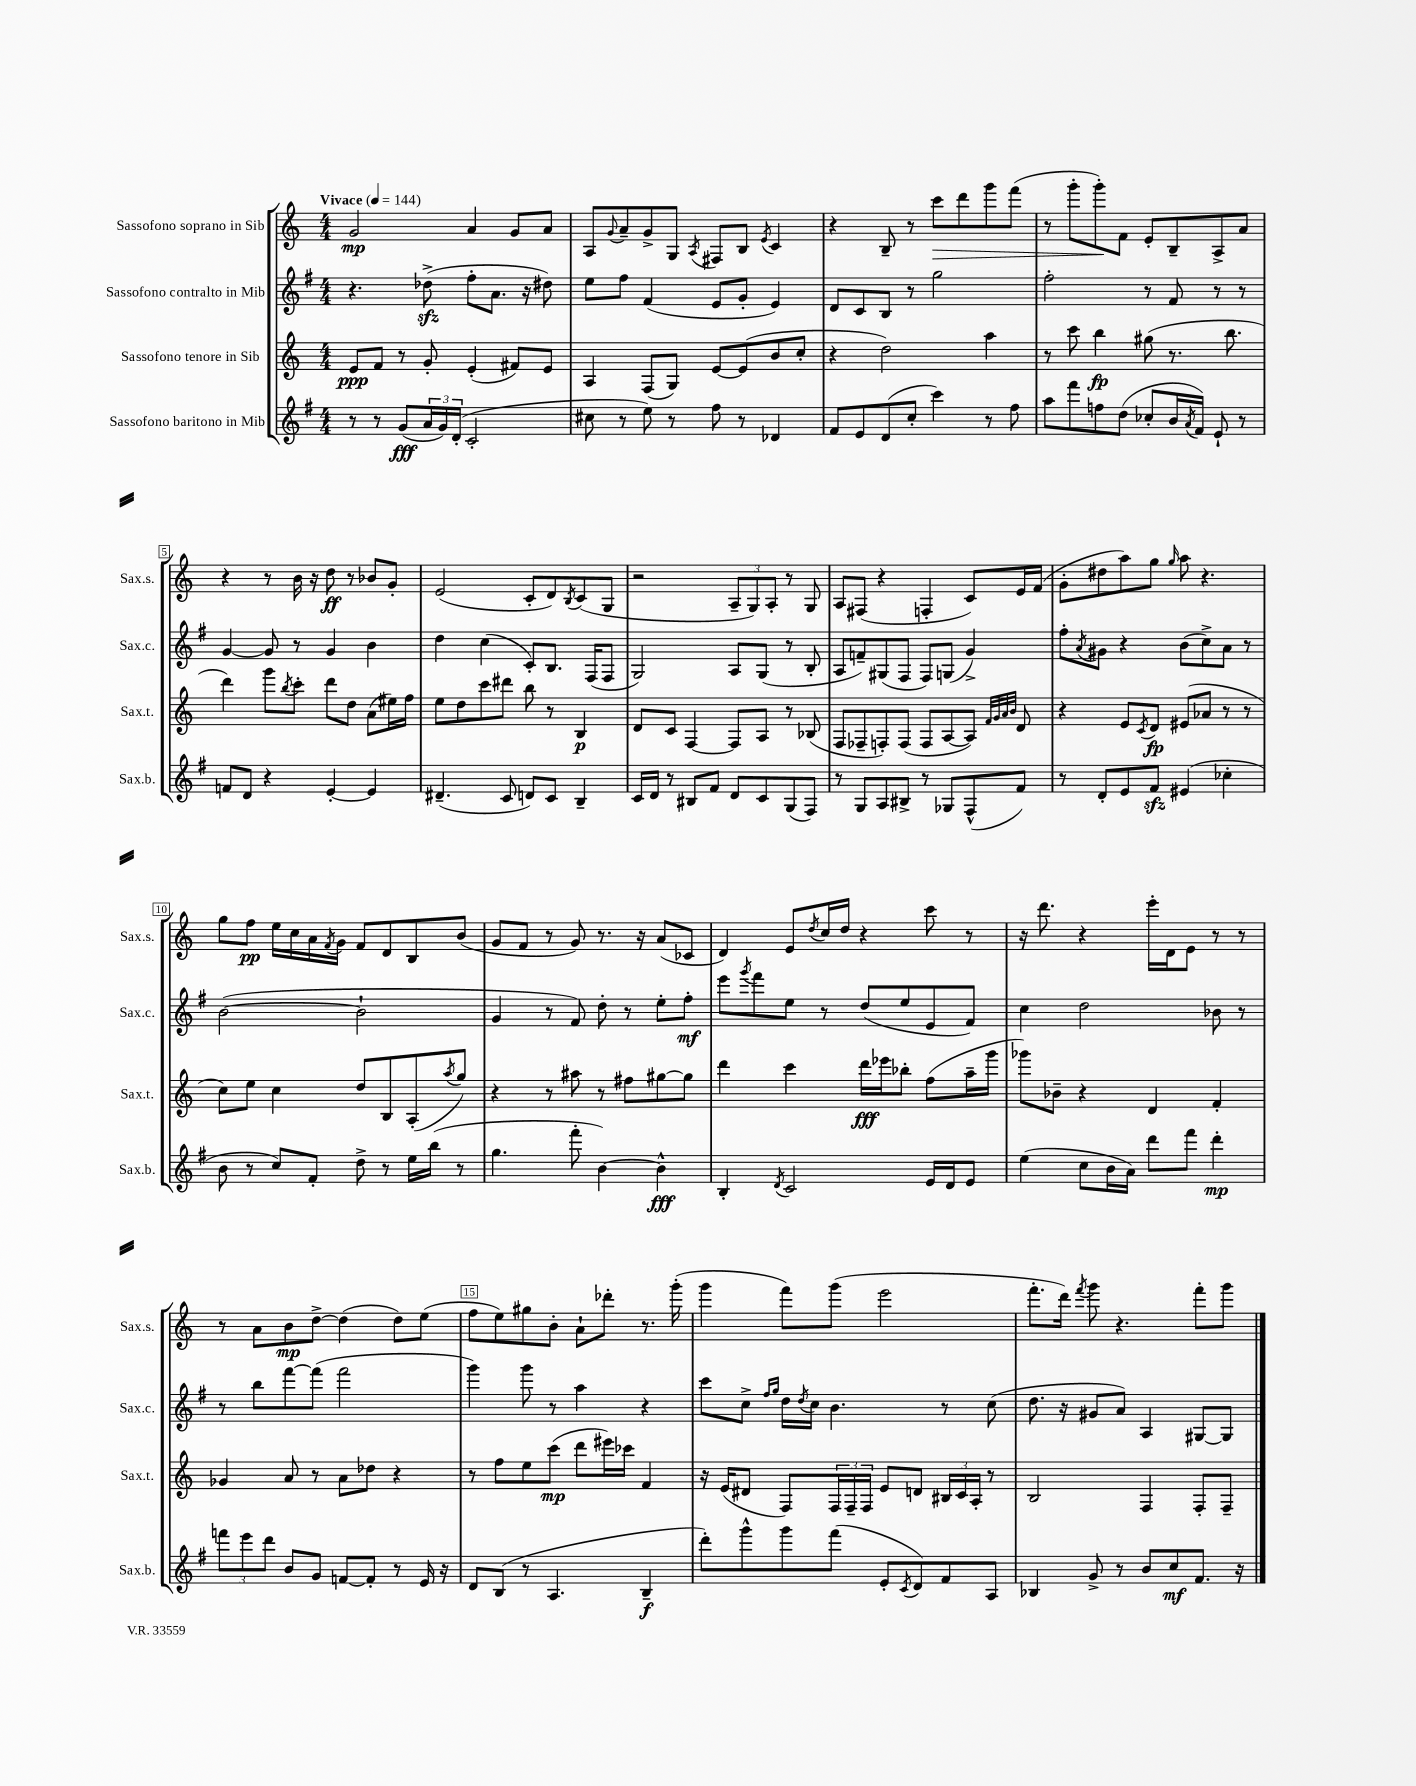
<<
\new StaffGroup <<
\new Staff = "s0" \with { instrumentName = "Sassofono soprano in Sib" shortInstrumentName = "Sax.s." } {
    \clef treble \key c \major \numericTimeSignature \time 4/4 \tempo "Vivace" 4 = 144
    g'2\mp a'4 g'8 a'8 |
    a8 \appoggiatura { g'8 } a'8-- g'8-> g8 \acciaccatura { a8 } fis8 b8 \acciaccatura { e'8 } c'4 |
    r4 b8-- r8 c'''8\> d'''8 g'''8 f'''8( |
    r8 g'''8-. g'''8-.\!) f'8 e'8-. b8-- a8-> a'8 |
    r4 r8 b'16 r16 d''8\ff r8 bes'8 g'8-. |
    e'2( c'8-. d'8) \acciaccatura { b8 } c'8( g8 |
    r2 \tuplet 3/2 { a8-- g8) a8-. } r8 g8 |
    a8 fis8( r4 f4-. c'8) e'16 f'16( |
    g'8-. dis''8 a''8) g''8 \grace { g''16 } a''8 r4. |
    g''8 f''8\pp e''16 c''16 a'16 \acciaccatura { f'8 } g'16 f'8 d'8 b8 b'8( |
    g'8 f'8 r8 g'8) r8. r16 a'8( ces'8 |
    d'4) e'8 \acciaccatura { d''8 } c''16 d''16 r4 c'''8 r8 |
    r16 d'''8. r4 e'''16-. d'16 e'8 r8 r8 |
    r8 a'8 b'8\mp d''8~-> d''4( d''8) e''8( |
    f''8 e''8) gis''8 b'8-. a'8-! des'''8-. r8. g'''16-.( |
    g'''4 f'''8) g'''8( e'''2 |
    f'''8.-. d'''16) \acciaccatura { f'''8 } g'''8 r4. f'''8-. g'''8 \bar "|." |
}
\new Staff = "s1" \with { instrumentName = "Sassofono contralto in Mib" shortInstrumentName = "Sax.c." } {
    \clef treble \key g \major \numericTimeSignature \time 4/4
    r4. des''8->\sfz( fis''8-. a'8. r16 dis''8) |
    e''8 fis''8 fis'4( e'8 g'8-. e'4) |
    d'8 c'8 b8 r8 g''2 |
    fis''2-. r8 fis'8 r8 r8 |
    g'4~ g'8 r8 g'4 b'4 |
    d''4 c''4( c'8-.) b8. fis16( fis8 |
    g2) a8 g8( r8 b8-. |
    a8 f'8--) gis8( fis8 fis8) g8( g'4->) |
    fis''8-. \acciaccatura { a'8 } gis'8 r4 b'8( c''8->) a'8 r8 |
    b'2~( b'2-! |
    g'4 r8 fis'8) d''8-. r8 e''8-. fis''8-.\mf |
    e'''8 \acciaccatura { g'''8 } fis'''8 e''8 r8 d''8( e''8 e'8 fis'8) |
    c''4 d''2 bes'8 r8 |
    r8 b''8 fis'''8~ fis'''8( fis'''2 |
    g'''4) g'''8 r8 a''4 r4 |
    c'''8 c''8-> \grace { fis''16 g''16 } d''16 \acciaccatura { d''8 } c''16 b'4. r8 c''8( |
    d''8. r16 gis'8 a'8) a4 gis8~ gis8 \bar "|." |
}
\new Staff = "s2" \with { instrumentName = "Sassofono tenore in Sib" shortInstrumentName = "Sax.t." } {
    \clef treble \key c \major \numericTimeSignature \time 4/4
    e'8\ppp f'8 r8 g'8-. e'4-.( fis'8) e'8 |
    a4 f8( g8) e'8~ e'8( b'8 c''8-. |
    r4 d''2) a''4 |
    r8 c'''8 b''4\fp gis''8( r8. b''8. |
    d'''4) g'''8 \acciaccatura { b''8 } c'''8-. d'''8 d''8 a'8( eis''16) f''16 |
    e''8 d''8 c'''8 dis'''8 b''8 r8 b4\p |
    d'8 c'8 f4~ f8 a8 r8 bes8( |
    f8 fes8-- f8-.) f8( f8 a8~ a8) \grace { f'32 g'32 a'32 b'32 } d'8 |
    r4 e'8 \acciaccatura { c'8 } d'8\fp eis'8( aes'8 r8 r8 |
    c''8) e''8 c''4 d''8 b8 a8-.( \acciaccatura { a''8 } g''8) |
    r4 r8 ais''8 r8 fis''8 gis''8~ gis''8 |
    d'''4 c'''4 d'''16\fff ees'''16 bes''8-. f''8( a''16-- g'''16 |
    ges'''8) bes'8-- r4 d'4 f'4-. |
    ges'4 a'8 r8 a'8 des''8 r4 |
    r8 f''8 e''8 c'''8\mp( d'''8 eis'''16) ces'''16 f'4 |
    r16 e'16( dis'8 f8) \tuplet 3/2 { f16 f16-- f16 } e'8 d'8 \tuplet 3/2 { bis16 c'16 a16-. } r8 |
    b2 f4 f8-. f8-- \bar "|." |
}
\new Staff = "s3" \with { instrumentName = "Sassofono baritono in Mib" shortInstrumentName = "Sax.b." } {
    \clef treble \key g \major \numericTimeSignature \time 4/4
    r8 r8 g'8\fff( \tuplet 3/2 { a'16 g'16) d'16-.( } c'2-. |
    cis''8 r8 e''8) r8 fis''8 r8 des'4 |
    fis'8 e'8 d'8( c''8-. c'''4) r8 fis''8 |
    a''8 fis'''8 f''8 d''8( ces''8-. b'16 \acciaccatura { a'8 } fis'16) e'8-! r8 |
    f'8 d'8 r4 e'4~-. e'4 |
    dis'4.--( c'8 d'8) c'8 b4-- |
    c'16 d'16 r8 bis8 fis'8 d'8 c'8 g8( fis8) |
    r8 g8 a8 bis8-> r8 ges8 fis8-^( fis'8) |
    r8 d'8-. e'8 fis'8\sfz eis'4( ces''4-. |
    b'8 r8 c''8) fis'8-. d''8-> r8 e''16 b''16( r8 |
    g''4. fis'''8-. b'4~) b'4-^\fff |
    b4-. \acciaccatura { d'8 } c'2 e'16 d'16 e'8 |
    e''4( c''8 b'16 a'16) d'''8 fis'''8 d'''4-.\mp |
    \tuplet 3/2 { f'''8 e'''8 d'''8 } b'8 g'8 f'8~ f'8-. r8 e'16 r16 |
    d'8 b8( r8 a4. b4--\f |
    d'''8-.) g'''8-^ g'''8 fis'''8( e'8-. \acciaccatura { c'8 } d'8) fis'8 a8 |
    bes4 g'8-> r8 b'8 c''8\mf fis'8. r16 \bar "|." |
}
>>
>>
\layout { \context { \Score \override BarNumber.break-visibility = ##(#f #t #t) barNumberVisibility = #(every-nth-bar-number-visible 5) \override BarNumber.stencil = #(make-stencil-boxer 0.1 0.3 ly:text-interface::print) } }
